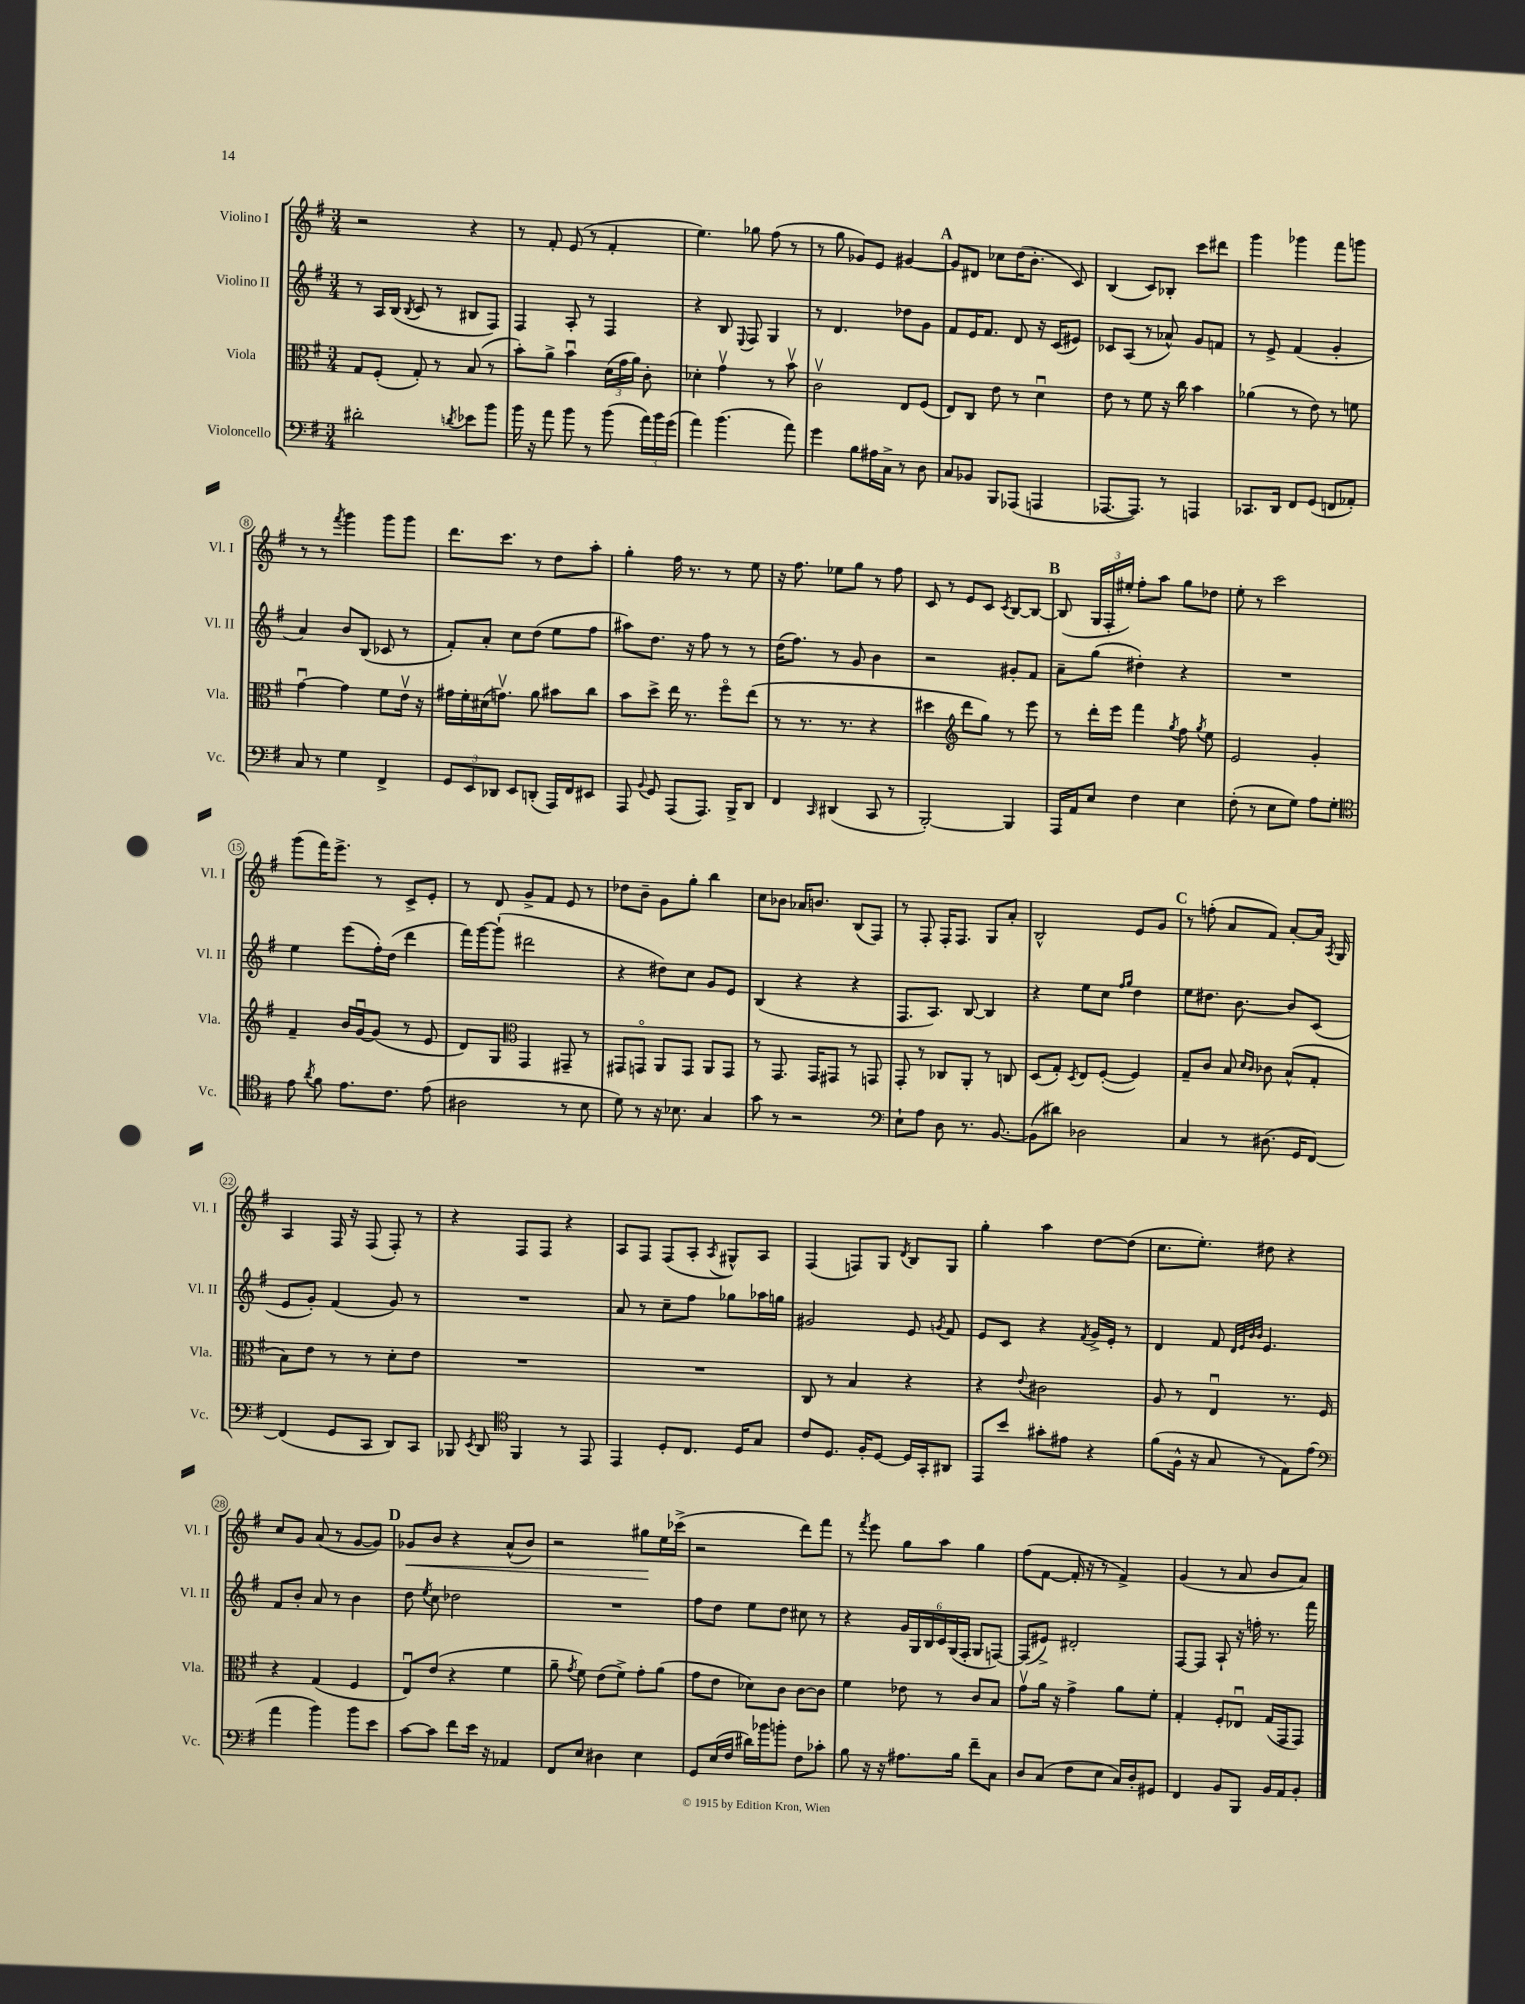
<<
\new StaffGroup <<
\new Staff = "s0" \with { instrumentName = "Violino I" shortInstrumentName = "Vl. I" } {
    \clef treble \key g \major \numericTimeSignature \time 3/4
    \autoBeamOff r2 r4 |
    r8 fis'8-. e'8( r8 fis'4-. |
    e''4.) ges''8 fis''8( r8 |
    r8 g''8 ges'8[) e'8] gis'4~ |
    \mark \markup { \bold "A" } gis'8[ dis'8] ces''8[ d''16( b'8.]-. c'8) |
    b4( c'8[) bes8]-. c'''8[ dis'''8] |
    g'''4 ges'''4 fis'''8[ g'''8] |
    r8 r8 \acciaccatura { fis'''8 } g'''4 g'''8[ g'''8] |
    d'''8.[ c'''8.] r8 d''8[ a''8]-. |
    g''4-. fis''16 r8. r8 e''8 |
    r16 fis''8. ees''8[ g''8] r8 fis''8 |
    c'8 r8 e'8[ c'8] \acciaccatura { c'8 } b8[~ b8]~ |
    \mark \markup { \bold "B" } b8( \tuplet 3/2 { g16[ fis16-. eis''16]-.) } fis''8[-. a''8] g''8[ des''8] |
    e''8-. r8 c'''2 |
    g'''8[( fis'''16) e'''8.]-> r8 c'8[-> e'8]-. |
    r8 d'8 g'8[-> fis'8] e'8 r8 |
    des''8[ b'8]-- g'8[ g''8]-. b''4 |
    c''8[ bes'8] aes'16[ b'8.] b8[( fis8]) |
    r8 fis8-. fis16[-. fis8.] g8[ a'8]-. |
    b2-^ e'8[ g'8] |
    \mark \markup { \bold "C" } r8 f''8-.( a'8[ fis'8]) a'8[~-. a'16] \acciaccatura { a8 } g16 |
    a4 fis16 r16 fis8( fis8-.) r8 |
    r4 fis8[ fis8] r4 |
    a8[ fis8] fis8[( a8]-. \acciaccatura { a8 } gis8[-^) a8] |
    fis4( f8[) g8] \acciaccatura { d'8 } b8[ g8] |
    g''4-. a''4 d''8[~ d''8]( |
    c''8.[ e''8.]-.) dis''8 r4 |
    c''8[ g'8] a'8( r8 g'8[~ g'8]) |
    \mark \markup { \bold "D" } ges'8[\< b'8] r4 a'8[-^( b'8]) |
    r2 gis''8[\! e''16 ces'''16]->( |
    r2 d'''8[) fis'''8] |
    r8 \acciaccatura { fis'''8 } e'''8 g''8[ a''8] g''4 |
    fis''8[( fis'8]~ fis'16-. r16 r8 fis'4->) |
    g'4( r8 a'8 b'8[ a'8]) \bar "|." |
}
\new Staff = "s1" \with { instrumentName = "Violino II" shortInstrumentName = "Vl. II" } {
    \clef treble \key g \major \numericTimeSignature \time 3/4
    \autoBeamOff r8 a16[ b16]( \acciaccatura { b8 } c'8 r8 bis8[ fis8]) |
    fis4 a8-. r8 fis4 |
    r4 b8 \appoggiatura { e8 } fis8 g4 |
    r8 d'4. des''8[ g'8] |
    \mark \markup { \bold "A" } fis'8[ e'16 fis'8.] d'8 r16 c'16[( eis'8]) |
    ces'8[ a8]( r8 aes'8-^) g'8[ f'8] |
    r8 e'8-> fis'4( g'4-. |
    a'4) b'8[ b8]( ces'8 r8 |
    fis'8[-.) a'8]-. c''8[ d''8]( e''8[ fis''8] |
    ais''8[) d''8.] r16 fis''8 r8 r8 |
    d''16[( fis''8.]) r8 g'8 b'4 |
    r2 gis'8[-. fis'8] |
    \mark \markup { \bold "B" } a'8[-- g''8]( dis''4-.) r4 |
    R2. |
    e''4 e'''8[( fis''16-.) d''16]( d'''4 |
    fis'''16[) g'''16~ g'''8]-!( dis'''2 |
    r4 dis''8[) c''8] g'8[ e'8] |
    b4( r4 r4 |
    fis8.[ a8.]) b8~ b4 |
    r4 e''8[ c''8] \grace { fis''16[ g''16] } d''4 |
    \mark \markup { \bold "C" } e''8[ dis''8.] b'8.~ b'8[ c'8]( |
    e'8[ g'8]-.) fis'4( g'8) r8 |
    R2. |
    a'8 r8 c''8[-- fis''8] ges''8[ aes''16 g''16] |
    gis'2 e'8 \acciaccatura { g'8 } fis'8 |
    e'8[ c'8] r4 \acciaccatura { fis'8 } g'16[-> e'16]-. r8 |
    d'4 fis'8 \grace { d'32[ e'32 b'32 b'32] } e'4. |
    fis'8[ b'8]-. a'8 r8 b'4 |
    \mark \markup { \bold "D" } d''8 \acciaccatura { e''8 } c''8 des''2 |
    R2. |
    fis''8[ d''8] e''8[ d''8] cis''8 r8 |
    r4 \tuplet 6/4 { g'16[ g16 b16 c'16 g16( fis16]-. } g8[ f8]~) |
    f8[( eis'8]->) dis'2-. |
    fis8[~ fis8] a8-! r16 f''16-. r8. fis'''16 \bar "|." |
}
\new Staff = "s2" \with { instrumentName = "Viola" shortInstrumentName = "Vla." } {
    \clef alto \key g \major \numericTimeSignature \time 3/4
    \autoBeamOff g8[ fis8]-.( g8-.) r8 b8( r8 |
    b'8[-.) a'8]-> b'4\downbow \tuplet 3/2 { d'16[( g'16 a'16]) } c'8-. |
    des'4-. g'4\upbow r8 b'8\upbow |
    c'2\upbow e8[ fis8]( |
    \mark \markup { \bold "A" } e8[) c8] e'8 r8 d'4\downbow |
    e'8 r8 fis'8 r16 c''16 b'4 |
    aes'4( r8 e'8) r8 f'8 |
    g'4~\downbow g'4 fis'8[ e'16]\upbow r16 |
    gis'16[ fis'16-. dis'16( g'8.]\upbow) a'8 bis'8[ c''8] |
    b'8[ d''8]-> e''16 r8. fis''8[\flageolet e''8]( |
    r8 r8. r8. r4 |
    dis''4 \clef treble d'''8[ g''8]) r8 e'''8 |
    \mark \markup { \bold "B" } r8 d'''16[-. e'''16] fis'''4 \acciaccatura { g''8 } fis''8 \acciaccatura { g''8 } e''8 |
    e'2 g'4-. |
    fis'4-- b'16[ g'16~\downbow g'8]( r8 e'8 |
    d'8[) g8] \clef alto g,4 gis,8-- r8 |
    gis,8[ g,8]\flageolet a,8[ g,8] a,8[ g,8] |
    r8 g,8. g,16[ gis,8] r8 g,8 |
    g,8-. r8 ces8[ a,8]-. r8 c8 |
    d8[( g8]-.) \acciaccatura { d8 } e8[ fis8]~-.( fis4) |
    \mark \markup { \bold "C" } g8[-- c'8] b8 \grace { d'16[ c'16] } ces'8 b8[-^( g8]-. |
    b8[) e'8] r8 r8 d'8[-. e'8] |
    R2. |
    R2. |
    c8 r8 b4 r4 |
    r4 \appoggiatura { e'8 } cis'2 |
    a8 r8 e4\downbow r8. fis16 |
    r4 g4( fis4 |
    \mark \markup { \bold "D" } e8[\downbow) e'8]( r4 fis'4 |
    a'8-- \acciaccatura { g'8 } fis'8) e'8[( fis'8]->) g'8[-. a'8]( |
    g'8[ e'8] des'8[) c'8] c'8[~ c'8] |
    fis'4 ees'8 r8 c'8[ b8] |
    g'8[\upbow a'16] r16 g'4-> a'8[ fis'8]-. |
    g4-. fis8[-. ees8]\downbow g16[( g,16 g,8]) \bar "|." |
}
\new Staff = "s3" \with { instrumentName = "Violoncello" shortInstrumentName = "Vc." } {
    \clef bass \key g \major \numericTimeSignature \time 3/4
    \autoBeamOff dis'2-. \acciaccatura { d'8 } ees'8[ b'8] |
    b'16 r16 a'8 b'8 r8 b'8( \tuplet 3/2 { a'16[) b'16 g'16]( } |
    a'4) b'4.( a'8) |
    g'4 b8[ ais16 c16]-> r8 d8 |
    \mark \markup { \bold "A" } c8[ bes,8] b,,8[ aes,,8]( a,,4 |
    aes,,8.[~ aes,,8.]) r8 a,,4 |
    ces,8.[ d,16] fis,8[ g,8]( f,8[ aes,8]-.) |
    c8 r8 g4 fis,4-> |
    \tuplet 3/2 { g,8[ e,8 des,8] } e,8[ d,8]-.( a,,16[) fis,16 eis,8] |
    a,,8 \appoggiatura { b,8 } g,8 a,,8[( a,,8.]) b,,16[-> d,8] |
    fis,4 \grace { c,16 } dis,4( c,8 r8 |
    b,,2~-.) b,,4 |
    \mark \markup { \bold "B" } a,,16[ a,16 e8] fis4 e4 |
    fis8-.( r8 e8[ g8]) a8[ g8]-. |
    \clef tenor e'8 \acciaccatura { a'8 } fis'8 e'8.[ c'8.] e'8( |
    ais2 r8 b8 |
    d'8) r8 r16 bes8. g4 |
    g'8 r8 r2 |
    \clef bass e8[-! a8] d8 r8. b,8.~ |
    b,8[( dis'8]) des2 |
    \mark \markup { \bold "C" } c4 r8 dis8.( g,16[ fis,8]~) |
    fis,4( g,8[ c,8] d,8[) c,8] |
    bes,,8 \acciaccatura { e,8 } d,8 \clef tenor fis,4 r8 e,8 |
    e,4 d8[-. c8.] d16[ g8] |
    c'8[ d8.] fis16[-. d8]~ d16[ g,16-. ais,8] |
    e,8[ b'8] gis'8[-. eis'8] r4 |
    fis'8[( fis16]-^ r16 g8 r8 e8[) e'8]( |
    \clef bass a'4 b'4) b'8[ e'8] |
    \mark \markup { \bold "D" } c'8[~ c'8] fis'8[ e'16] r16 aes,4 |
    fis,8[ e8] dis4 e4 |
    g,8[ e16( fis16] dis'16[) bes'16 b'8]-. fis8[ ces'8]-. |
    b8 r16 r16 ais8.[ b16] fis'8[-- c8] |
    d8[ c8]( fis8[ e8] c16[) d16-. gis,8] |
    fis,4 b,8[ b,,8] b,16[ a,16 b,8]-. \bar "|." |
}
>>
>>
\layout { \context { \Score \override BarNumber.stencil = #(make-stencil-circler 0.1 0.3 ly:text-interface::print) } }
